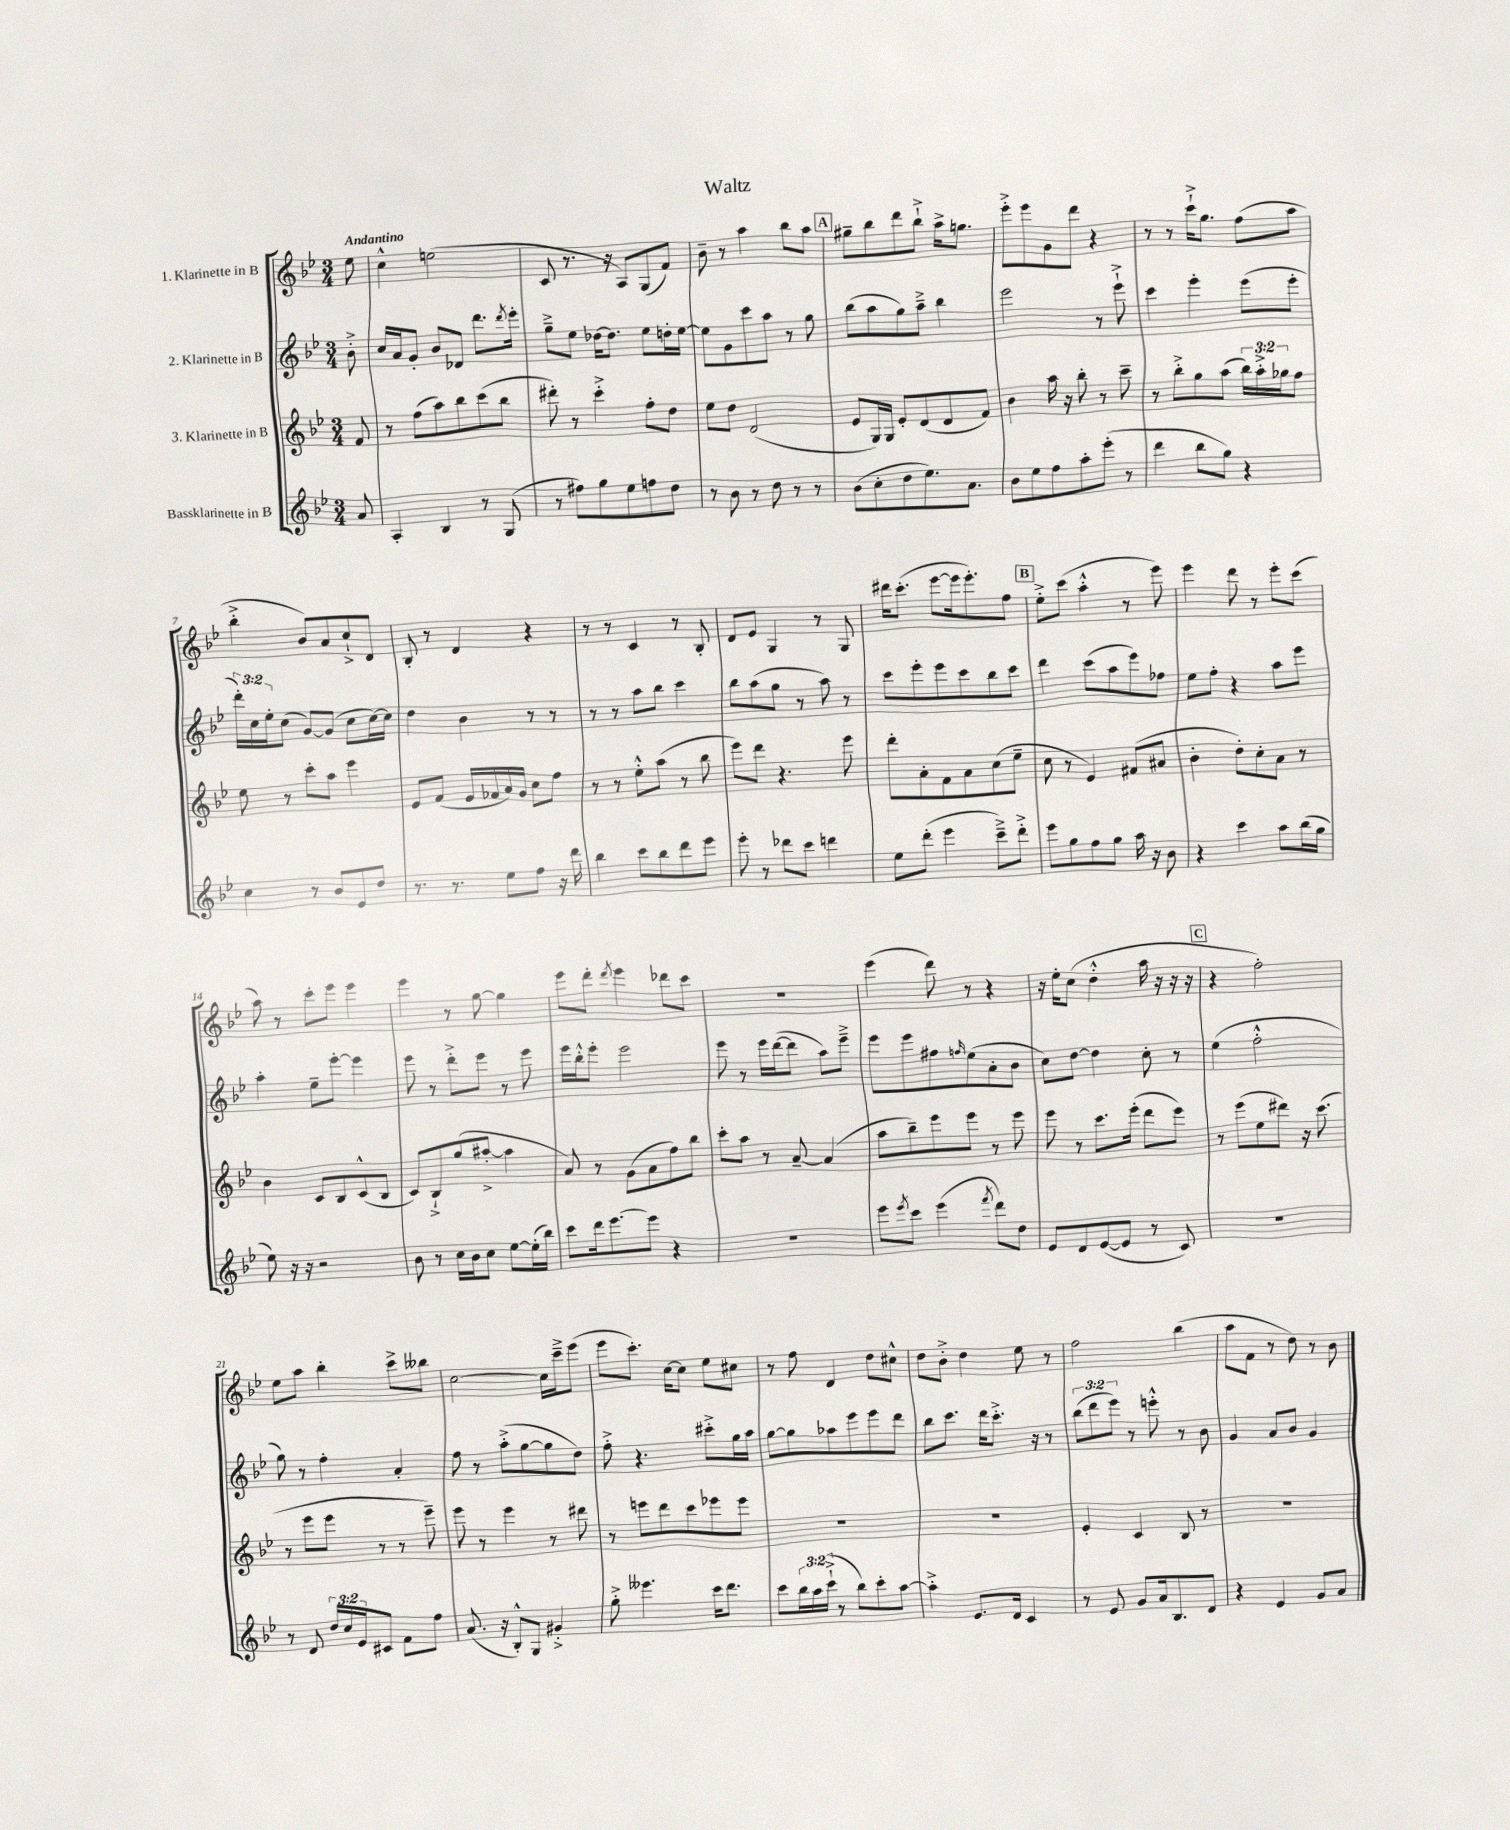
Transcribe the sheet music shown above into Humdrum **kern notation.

**kern	**kern	**kern	**kern
*staff4	*staff3	*staff2	*staff1
*clefG2	*clefG2	*clefG2	*clefG2
*k[b-e-]	*k[b-e-]	*k[b-e-]	*k[b-e-]
*M3/4	*M3/4	*M3/4	*M3/4
8a	8f	8b-'^	8ee-
=	=	=	=
4A'	8r	16cc	4cc^^
.	.	16a	.
.	(8ff	8g'	.
4B-	8aa)	8b-	(2ee
.	8bb-	8d-	.
8r	(8ccc	8.ddd	.
(8G	8bb-	.	.
.	.	8qddd	.
.	.	16eee-'	.
=	=	=	=
8r	8ddd#')	8gg~^	8c
8ff#)	8r	8ee-	8.r
8gg	4ccc'^	[16dd-	.
.	.	8.dd-]	16r
8ee-	.	.	8A)
8ff	8ff'	8ee-	(8G
8dd	8dd	16dd'	8f)
.	.	[16ee-	.
=	=	=	=
8r	8ee-	8ee-]	8b-~
8b-	8dd	8g	8r
8r	(2d	8ccc	4aa
8dd	.	8aa	.
8r	.	8r	8bb-
8r	.	8gg	8aa
=	=	=	=
(8b-	8e-	(8bb-	8gg#~
8cc'	16G)	8aa	8bb-
.	16G	.	.
8dd	8e-'	8gg)	8ddd
8.ee-)	(8d	8aa~^	8bb-`^
.	8d	4bb-	16aa^
8.a	.	.	8.gg
.	8f)	.	.
=	=	=	=
8b-	4b-	2eee-	8eee-'^
8ee-	.	.	8eee-
8ff	16aa	.	8g
.	16r	.	.
8aa'	8bb-'	.	8ddd
(8eee-'	8r	8r	4r
8r	8ccc~	8eee-`^	.
=	=	=	=
4ddd	8r	4ccc	8r
.	8bb-'^	.	8r
8bb-	8gg	4eee-'	16ccc`^
.	.	.	8.gg
8gg)	(8aa	.	.
4r	24bb-)	(8eee-	(8ff
.	24aa'^	.	.
.	24gg-	.	.
.	8ff	8eee-'	8aa
=	=	=	=
4cc	8ee-	24ddd')	4bb-'^
.	.	24cc	.
.	.	24ee-'	.
.	8r	(8cc	.
8r	8ccc'	[8g)	8b-)
8b-	8aa	(8g]	8a
8e-	4eee-	8cc	8cc`^
8dd	.	[16cc)	8d
.	.	16cc]	.
=	=	=	=
8.r	8e-	4dd	8B-'
.	(8f	.	8r
8.r	.	.	.
.	16e-	4b-	4d
.	16f-	.	.
8ee-	16a)	.	.
.	16g	.	.
8ff	8cc	8r	4r
16r	8ff	8r	.
16ddd	.	.	.
=	=	=	=
4bb-	8r	8r	8r
.	8r	8r	8r
8ccc	8ee-'^^	8aa	4c
8bb-	(8aa	8bb-	.
8ddd	8r	4ccc	8r
8eee-	8bb-	.	8B-'
=	=	=	=
8eee-'	8eee-)	8bb-	8d
8r	8ddd	(8aa	8e-
8ddd-	4.r	8gg	4G
8ccc	.	8r	.
4ddd	.	8aa)	8r
.	8eee-	8r	8G
=	=	=	=
8ee-	8ddd'	8ccc	16ddd#
.	.	.	(8.ccc'
(8ddd'	8a'	8eee-'	.
4eee-	8f	8eee-	[8eee-
.	8a	8ccc	16eee-]
.	.	.	8.eee-')
8ccc~^)	(8cc	8bb-	.
8ddd'^	8ee-~	8ccc	8ff
=	=	=	=
8eee-	8cc	4ddd	8ee-'^
8gg	8r	.	(8ccc
8ff	4e-)	(8ccc	4aa'^^
8gg	.	8aa	.
16aa	(8f#	8eee-)	8r
16r	.	.	.
8b-	8a#	8ff-	8eee-)
=	=	=	=
4r	4b-'	8ee-	4eee-
.	.	8ff'	.
4ccc	8dd')	4r	8ddd
.	8cc'	.	8r
8aa	8a	8aa	8eee-'
(16bb-	8r	8eee-	(8ccc
16gg	.	.	.
=	=	=	=
8ee-)	4b-	4aa'	8aa)
16r	.	.	8r
16r	.	.	.
2r	8c	8ee-~	8ccc'
.	8B-	[8eee-'	8eee-
.	(8c^^	4eee-]	4eee-
.	8B-	.	.
=	=	=	=
8b-	8c)	8eee-	4eee-
8r	8B-`^	8r	.
16cc	(8gg	8ddd'^	8r
16b-	.	.	.
8cc	[8aa#'^	8eee-	[8gg
[8ee-	4aa#]	8r	4gg]
(16ee-']	.	8eee-	.
16bb-)	.	.	.
=	=	=	=
8ccc	8a)	16eee-	8eee-
.	.	16bb-'^^	.
16ddd	8r	8eee-'	8ddd'
[8.eee-	.	.	.
.	.	.	8qddd
.	(8g	2eee-	4eee-
8eee-]	8a	.	.
4r	8ff)	.	8ddd-
.	8bb-	.	8ccc
=	=	=	=
2.r	8ccc'	8eee-	2.r
.	8aa	8r	.
.	8r	16eee-	.
.	.	([16ddd	.
.	[8a~	8ddd]	.
.	(4a]	8aa)	.
.	.	8eee-~^	.
=	=	=	=
8eee-	8aa	8eee-	(4eee-
8qeee-	.	.	.
8ccc	8bb-~)	8eee-	.
(4eee-	8eee-	8ff#	8ddd)
.	.	16qqff	.
.	8eee-	(8ee-	8r
8qfff	.	.	.
8ddd)	8r	8a'	4r
8dd	8eee-	8b-	.
=	=	=	=
8e-	8eee-	8cc)	16r
.	.	.	16ee-'
8d	8r	[8dd	(8cc
([8e-	8.ccc	4dd]	4dd'^^
8e-]	.	.	.
.	(16eee-'	.	.
8r	8ddd	8cc'	16aa
.	.	.	16r
8c)	8eee-)	8r	16r
.	.	.	16r
=	=	=	=
2.r	8r	(4ee-	4r
.	(8eee-	.	.
.	8ee-	2ff'^^	2ff')
.	8ddd#)	.	.
.	16r	.	.
.	(8.ccc	.	.
=	=	=	=
8r	8r	8gg)	8ee-
8d	8eee-	8r	8aa
24dd	8eee-	4ff'	4bb-'
24cc	.	.	.
24e-	.	.	.
8c#	8r	.	.
8f	8r	4a'	8ccc^
8ff	8eee-~)	.	8bb--
=	=	=	=
(8.a	8eee-	8ff	[2cc
.	8r	8r	.
16r	.	.	.
8B-'^^)	4eee-	(8aa'^	.
8G	.	[8gg	.
4g#'^	8r	8gg]	16cc]
.	.	.	16ccc~^
.	8ddd#	8dd)	(8eee-
=	=	=	=
8gg'^	8r	8ff'^	8eee-
4.eee--	8eee	4.r	8.ccc')
.	8ddd	.	.
.	.	.	[16cc
.	8ccc	.	8cc]
16ccc	8eee-	8ccc#'^	8ee-
8.ddd	.	.	.
.	8eee-	16gg	8cc#
.	.	16aa	.
=	=	=	=
8ccc	2.r	[8gg	8r
24bb-	.	8gg]	8ff
24aa	.	.	.
(24ccc`^	.	.	.
8r	.	8aa-	4d
8bb-)	.	8eee-	.
8ccc'	.	8eee-	8dd
[8aa	.	8ddd	8cc#^^
=	=	=	=
4aa'^]	2.r	8bb-	8dd
.	.	8.ccc	8b-'^
8.e-	.	.	4dd
.	.	16ddd	.
.	.	8.ccc'^	.
16d	.	.	.
4c	.	.	8ee-
.	.	16r	.
.	.	8r	8r
=	=	=	=
8r	4e-'	(12bb-	2ff
.	.	12ddd	.
8e-	.	.	.
.	.	12eee-)	.
8g	4c	8r	.
16a	.	8eee'^^	.
8.B-	.	.	.
.	8B-	8r	(4bb-
8d	8r	8b-	.
=	=	=	=
4r	2.r	4g	8aa
.	.	.	8f
4e-	.	8a	8r
.	.	8b-	8dd)
8g	.	4g	8r
8a	.	.	8b-
==	==	==	==
*-	*-	*-	*-
